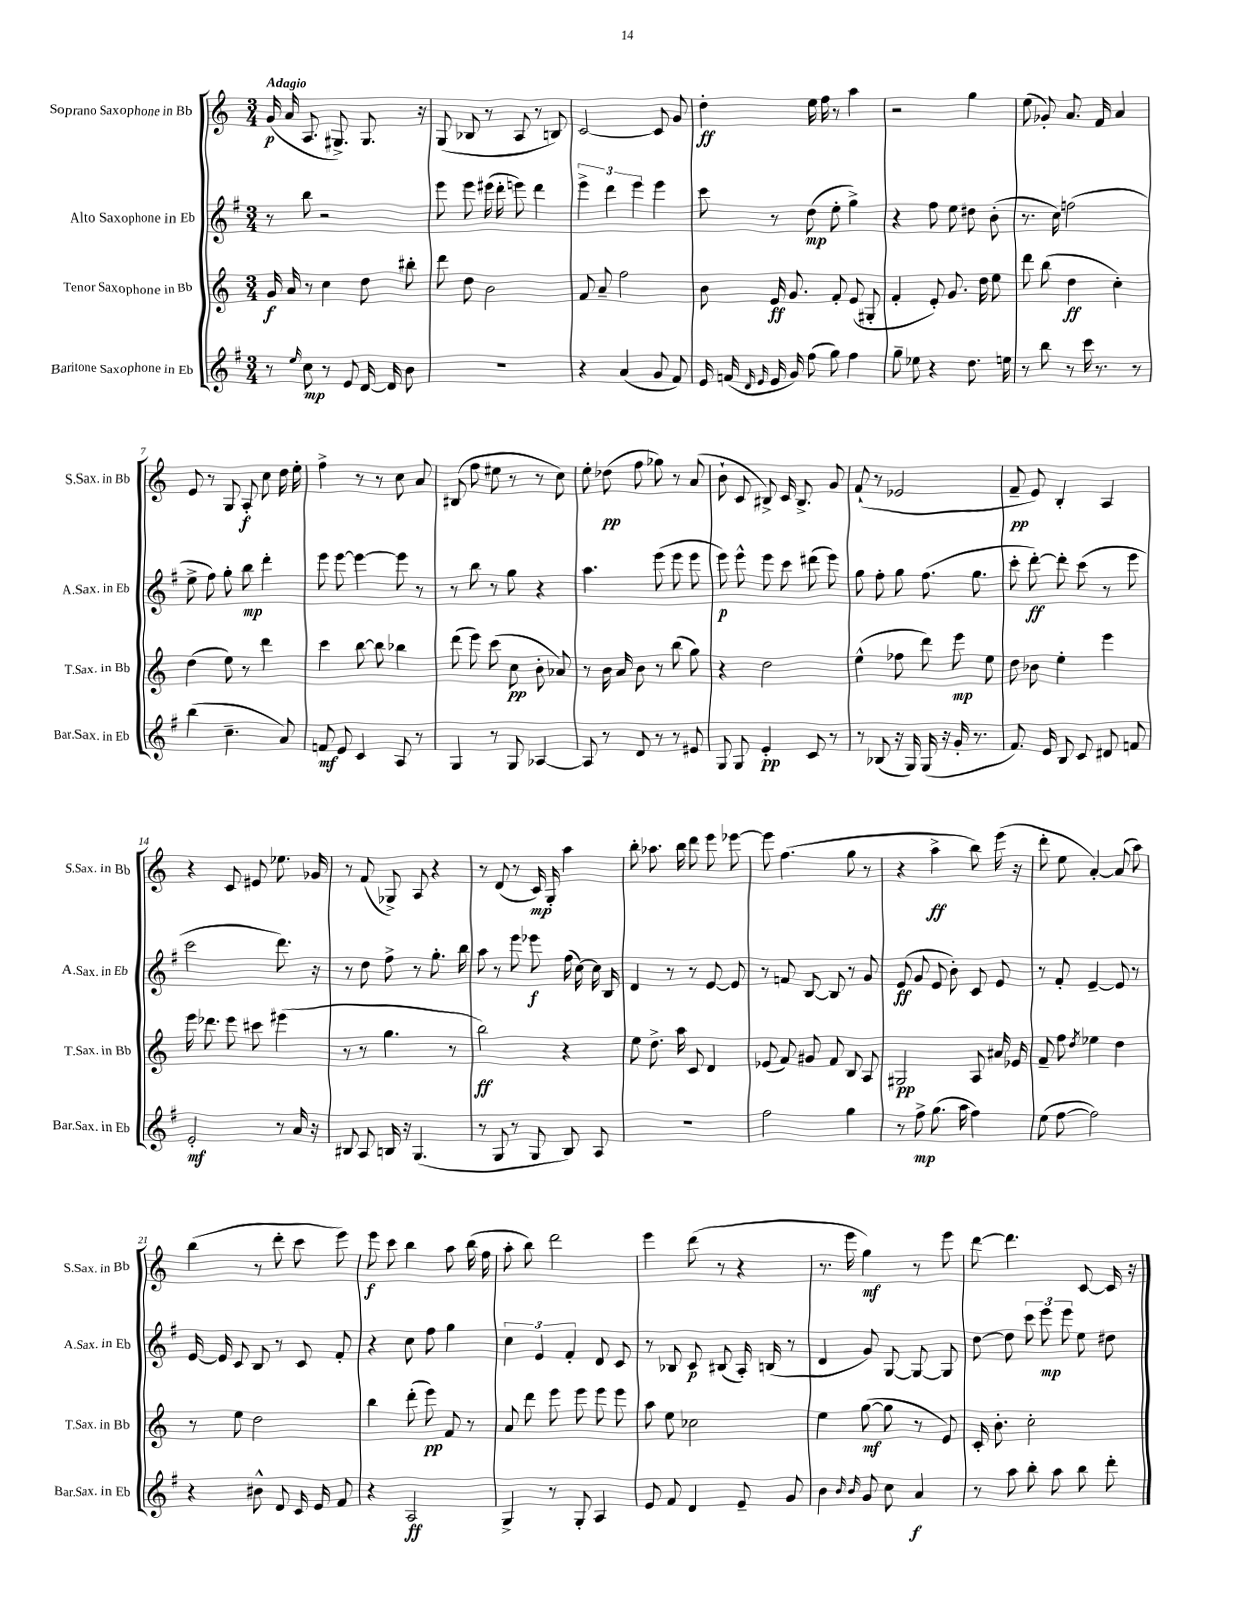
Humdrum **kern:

**kern	**dynam	**kern	**dynam	**kern	**dynam	**kern	**dynam
*part4	*part4	*part3	*part3	*part2	*part2	*part1	*part1
*staff4	*staff4	*staff3	*staff3	*staff2	*staff2	*staff1	*staff1
*I"Baritone Saxophone in Eb	*	*I"Tenor Saxophone in Bb	*	*I"Alto Saxophone in Eb	*	*I"Soprano Saxophone in Bb	*
*I'Bar.Sax. in Eb	*	*I'T.Sax. in Bb	*	*I'A.Sax. in Eb	*	*I'S.Sax. in Bb	*
*clefG2	*	*clefG2	*	*clefG2	*	*clefG2	*
*k[f#]	*	*k[]	*	*k[f#]	*	*k[]	*
*M3/4	*	*M3/4	*	*M3/4	*	*M3/4	*
=1	=1	=1	=1	=1	=1	=1	=1
!	!	!	!	!	!	!LO:TX:a:B:t=Adagio	!
8r	.	16g/	f	8r	.	(16g/	p
.	.	16a/	.	.	.	16a/	.
16qqee/	.	.	.	.	.	.	.
8cc\	mp	8r	.	8bb\	.	8.A/	.
8r	.	4cc\	.	2r	.	.	.
.	.	.	.	.	.	8.G#X^/)	.
8e/	.	.	.	.	.	.	.
[16d/	.	8dd\	.	.	.	8.G#/	.
16d/]	.	.	.	.	.	.	.
8b\	.	8bb#X'\	.	.	.	.	.
.	.	.	.	.	.	16r	.
=2	=2	=2	=2	=2	=2	=2	=2
2.r	.	8ddd\	.	8eee\	.	(8G/	.
.	.	8dd\	.	8eee\	.	8B-X/	.
.	.	2b\	.	(16eee#X\	.	8r	.
.	.	.	.	16ddd'\	.	.	.
.	.	.	.	8eeen\)	.	8A/	.
.	.	.	.	4ddd\	.	8r	.
.	.	.	.	.	.	8Bn/)	.
=3	=3	=3	=3	=3	=3	=3	=3
4r	.	8f/	.	6eee^\	.	[2c/	.
.	.	8a~/	.	.	.	.	.
.	.	.	.	6ddd\	.	.	.
(4a/	.	2ff\	.	.	.	.	.
.	.	.	.	6eee\	.	.	.
8g/	.	.	.	4eee\	.	8c/]	.
8f#/)	.	.	.	.	.	8g/	.
=4	=4	=4	=4	=4	=4	=4	=4
16e/	.	8b\	.	8ccc\	.	4dd'\	ff
(16fn/	.	.	.	.	.	.	.
16qqd/	.	.	.	.	.	.	.
16qqe/	.	.	.	.	.	.	.
16e/	.	16e/	ff	8r	.	.	.
16g/)	.	8.g/	.	.	.	.	.
(8ff#\	.	.	.	(8dd\	mp	16ee\	.
.	.	.	.	.	.	16ff\	.
8gg\)	.	8f'/	.	8ee'\	.	8r	.
4ff#\	.	(8e/	.	4gg^\)	.	4aa\	.
.	.	8G#X'/	.	.	.	.	.
=5	=5	=5	=5	=5	=5	=5	=5
8gg~\	.	4f'/	.	4r	.	2r	.
8ee-X\	.	.	.	.	.	.	.
4r	.	8e'/)	.	8ff#\	.	.	.
.	.	8.g/	.	8ee\	.	.	.
8.dd\	.	.	.	8dd#X\	.	4gg\	.
.	.	16dd\	.	.	.	.	.
.	.	8ee\	.	(8b'\	.	.	.
16een\	.	.	.	.	.	.	.
=6	=6	=6	=6	=6	=6	=6	=6
8r	.	8ddd\	.	8.r	.	(8ee\	.
8bb\	.	(8bb\	.	.	.	8g-X'/)	.
.	.	.	.	16cc\)	.	.	.
8r	.	4dd\	ff	(2ffn\	.	8.a/	.
16ccc\	.	.	.	.	.	.	.
8.r	.	.	.	.	.	16f/	.
.	.	4cc'\)	.	.	.	4a/	.
8r	.	.	.	.	.	.	.
!!LO:LB:g=z
=7	=7	=7	=7	=7	=7	=7	=7
(4bb\	.	(4dd\	.	8ee^\	.	8e/	.
.	.	.	.	8ff#\)	.	8r	.
4.cc~\	.	8ee\)	.	8gg'\	.	8G/	.
.	.	8r	.	8bb\	mp	8A'/	f
.	.	4ddd\	.	4ddd'\	.	8cc\	.
8a/)	.	.	.	.	.	16dd\	.
.	.	.	.	.	.	16ee'\	.
=8	=8	=8	=8	=8	=8	=8	=8
8fn/	mf	4ccc\	.	8eee\	.	4ff^\	.
8e/	.	.	.	[8eee\	.	.	.
4c/	.	[8bb\	.	4eee\_	.	8r	.
.	.	8bb\]	.	.	.	8r	.
8A/	.	4bb-X\	.	8eee\]	.	8cc\	.
8r	.	.	.	8r	.	8a/	.
=9	=9	=9	=9	=9	=9	=9	=9
4G/	.	(8ddd\	.	8r	.	(8B#X/	.
.	.	8eee\)	.	8bb\	.	8ff\	.
8r	.	(8ccc\	.	8r	.	8ee#X\	.
8G/	.	8cc\	pp	8gg\	.	8r	.
[4A-X/	.	8b'\	.	4r	.	8r	.
.	.	8a-X/)	.	.	.	8cc\)	.
=10	=10	=10	=10	=10	=10	=10	=10
8A-/]	.	8r	.	4.aa\	.	8ee'\	.
8r	.	16b\	.	.	.	(8dd-X\	pp
.	.	16a/	.	.	.	.	.
8d/	.	8b\	.	.	.	8ff\	.
8r	.	8r	.	(8eee\	.	8gg-X\)	.
8r	.	(8bb\	.	8eee\	.	8r	.
8e#X/	.	8gg\)	.	8eee\	.	(8a/	.
=11	=11	=11	=11	=11	=11	=11	=11
8G/	.	4r	.	8eee\)	p	8b`\	.
8G/	.	.	.	8eee^^\	.	8c/	.
4e'/	pp	2dd\	.	8eee\	.	8B#X^/)	.
.	.	.	.	8ccc\	.	16c/	.
.	.	.	.	.	.	8.B#^/	.
8c/	.	.	.	(8ddd#X\	.	.	.
8r	.	.	.	8eee\)	.	8g/	.
=12	=12	=12	=12	=12	=12	=12	=12
8r	.	(4ee^^\	.	8gg\	.	(8f`/	.
(8B-X/	.	.	.	8ff#'\	.	8r	.
16r	.	8ff-X\	.	8gg\	.	2e-X/	.
16G/)	.	.	.	.	.	.	.
(16G/	.	8ddd\)	.	(8.ff#\	.	.	.
16r	.	.	.	.	.	.	.
16g'/	.	8eee\	mp	.	.	.	.
8.r	.	.	.	8.gg\	.	.	.
.	.	8ee\	.	.	.	.	.
=13	=13	=13	=13	=13	=13	=13	=13
8.f#/)	.	8dd\	.	8ccc'\	.	8f~/	pp
.	.	8b-X\	.	[8ddd'\)	ff	8e/)	.
16e/	.	.	.	.	.	.	.
8B/	.	4ee'\	.	8ddd'\]	.	4B'/	.
8c/	.	.	.	(8ccc\	.	.	.
8d#X/	.	4eee\	.	8r	.	4A/	.
8fn/	.	.	.	8eee\	.	.	.
!!LO:LB:g=z
=14	=14	=14	=14	=14	=14	=14	=14
2e'/	mf	16eee\	.	2ccc\	.	4r	.
.	.	8.ddd-X\	.	.	.	.	.
.	.	8eee\	.	.	.	8c/	.
.	.	8ccc#X\	.	.	.	8e#X/	.
8r	.	(4eee#X\	.	8.ddd\)	.	8.ee-X\	.
16a/	.	.	.	.	.	.	.
16r	.	.	.	16r	.	16g-X/	.
=15	=15	=15	=15	=15	=15	=15	=15
8B#X/	.	8r	.	8r	.	8r	.
8A/	.	8r	.	8dd\	.	(8f/	.
16Bn/	.	4.gg\	.	8ff#^\	.	8G-X^/)	.
16r	.	.	.	.	.	.	.
(4.G/	.	.	.	8r	.	8A/	.
.	.	.	.	8.gg'\	.	4r	.
.	.	8r	.	.	.	.	.
.	.	.	.	16bb\	.	.	.
=16	=16	=16	=16	=16	=16	=16	=16
8r	.	2bb\)	ff	8aa\	.	8r	.
8G/	.	.	.	8r	.	(8d/	.
8r	.	.	.	8eee\	.	8r	.
8G/	.	.	.	8eee-X\	f	16c/)	mp
.	.	.	.	.	.	16G'/	.
8B/)	.	4r	.	(16ff#\	.	4aa\	.
.	.	.	.	[16cc\)	.	.	.
8A/	.	.	.	16cc\]	.	.	.
.	.	.	.	16B/	.	.	.
=17	=17	=17	=17	=17	=17	=17	=17
2.r	.	8ee\	.	4d/	.	8bb'\	.
.	.	8.dd^\	.	.	.	8.aa-X\	.
.	.	.	.	8r	.	.	.
.	.	16aa\	.	.	.	16bb\	.
.	.	8c/	.	8r	.	8ddd\	.
.	.	4d/	.	[8e/	.	8eee\	.
.	.	.	.	8e/]	.	[8eee-X\	.
=18	=18	=18	=18	=18	=18	=18	=18
2ff#\	.	(8e-X/	.	8r	.	8eee-\]	.
.	.	8f/)	.	8fn/	.	(4.ff\	.
.	.	8g#X/	.	[8B/	.	.	.
.	.	8f/	.	8B/]	.	.	.
4gg\	.	8B/	.	8r	.	8gg\	.
.	.	8A/	.	8g/	.	8r	.
=19	=19	=19	=19	=19	=19	=19	=19
8r	.	2G#X/	pp	(8e/	ff	4r	.
8ff#^\	mp	.	.	8g/	.	.	.
(8.gg\	.	.	.	8e/	.	4aa^\	ff
.	.	.	.	8b'\)	.	.	.
16aa\	.	.	.	.	.	.	.
4ff#\)	.	8A/	.	8c/	.	8bb\)	.
.	.	16a#X/	.	8e/	.	(16eee\	.
.	.	16e-X/	.	.	.	16r	.
=20	=20	=20	=20	=20	=20	=20	=20
(8ee\	.	8f~/	.	8r	.	8ddd'\	.
[8ff#\	.	8ff\	.	8f#'/	.	8ee\	.
.	.	8qdd/	.	.	.	.	.
2ff#\])	.	4ee-X\	.	[4e~/	.	[4a'/)	.
.	.	4dd\	.	8e/]	.	(8a/]	.
.	.	.	.	8r	.	8aa\)	.
!!LO:LB:g=z
=21	=21	=21	=21	=21	=21	=21	=21
4r	.	8r	.	[16e/	.	(4bb\	.
.	.	.	.	16e/]	.	.	.
.	.	8ee\	.	8c/	.	.	.
8b#X^^\	.	2dd\	.	8B/	.	8r	.
8d/	.	.	.	8r	.	8ddd'\	.
16c/	.	.	.	8c/	.	8ccc\	.
16e/	.	.	.	.	.	.	.
8f#/	.	.	.	8f#'/	.	8eee\)	.
=22	=22	=22	=22	=22	=22	=22	=22
4r	.	4bb\	.	4r	.	8eee\	f
.	.	.	.	.	.	8ccc\	.
2A/	ff	(8ddd'\	.	8cc\	.	4bb\	.
.	.	8eee\)	pp	8ff#\	.	.	.
.	.	8f/	.	4gg\	.	8aa\	.
.	.	8r	.	.	.	(16bb\	.
.	.	.	.	.	.	16ff\	.
=23	=23	=23	=23	=23	=23	=23	=23
4G^/	.	8a/	.	6cc\	.	8aa'\	.
.	.	8ddd\	.	.	.	8bb\)	.
.	.	.	.	6e/	.	.	.
8r	.	8eee\	.	.	.	2ddd\	.
.	.	.	.	6f#'/	.	.	.
8G'/	.	8eee\	.	.	.	.	.
4A/	.	8eee\	.	8d/	.	.	.
.	.	8eee\	.	8c/	.	.	.
=24	=24	=24	=24	=24	=24	=24	=24
8e/	.	8aa\	.	8r	.	4eee\	.
8f#/	.	8ee\	.	8B-X/	.	.	.
4d/	.	2cc-X\	.	8c/	p	(8ddd\	.
.	.	.	.	(8B#X/	.	8r	.
8e~/	.	.	.	16A'/)	.	4r	.
.	.	.	.	(16Bn/	.	.	.
8g/	.	.	.	8r	.	.	.
=25	=25	=25	=25	=25	=25	=25	=25
4b\	.	4ee\	.	4d/	.	8.r	.
.	.	.	.	.	.	16eee\	.
16qqb/	.	.	.	.	.	.	.
16qqb/	.	.	.	.	.	.	.
8g/	.	([8gg\	mf	8g/)	.	4gg\)	mf
8cc\	.	8gg\]	.	[8G/	.	.	.
4a/	f	8r	.	8G/_	.	8r	.
.	.	8e/)	.	8G/]	.	8eee\	.
=26	=26	=26	=26	=26	=26	=26	=26
8r	.	16c'/	.	[8dd\	.	[8ddd\	.
.	.	8.b'\	.	.	.	.	.
8aa\	.	.	.	8dd\]	.	4.ddd\]	.
8bb'\	.	2cc'\	.	12ccc\	.	.	.
.	.	.	.	12eee\	mp	.	.
8aa\	.	.	.	.	.	.	.
.	.	.	.	12eee\	.	.	.
8bb\	.	.	.	8ee\	.	[8c/	.
8ddd'\	.	.	.	8dd#X\	.	16c/]	.
.	.	.	.	.	.	16r	.
==	==	==	==	==	==	==	==
*-	*-	*-	*-	*-	*-	*-	*-
